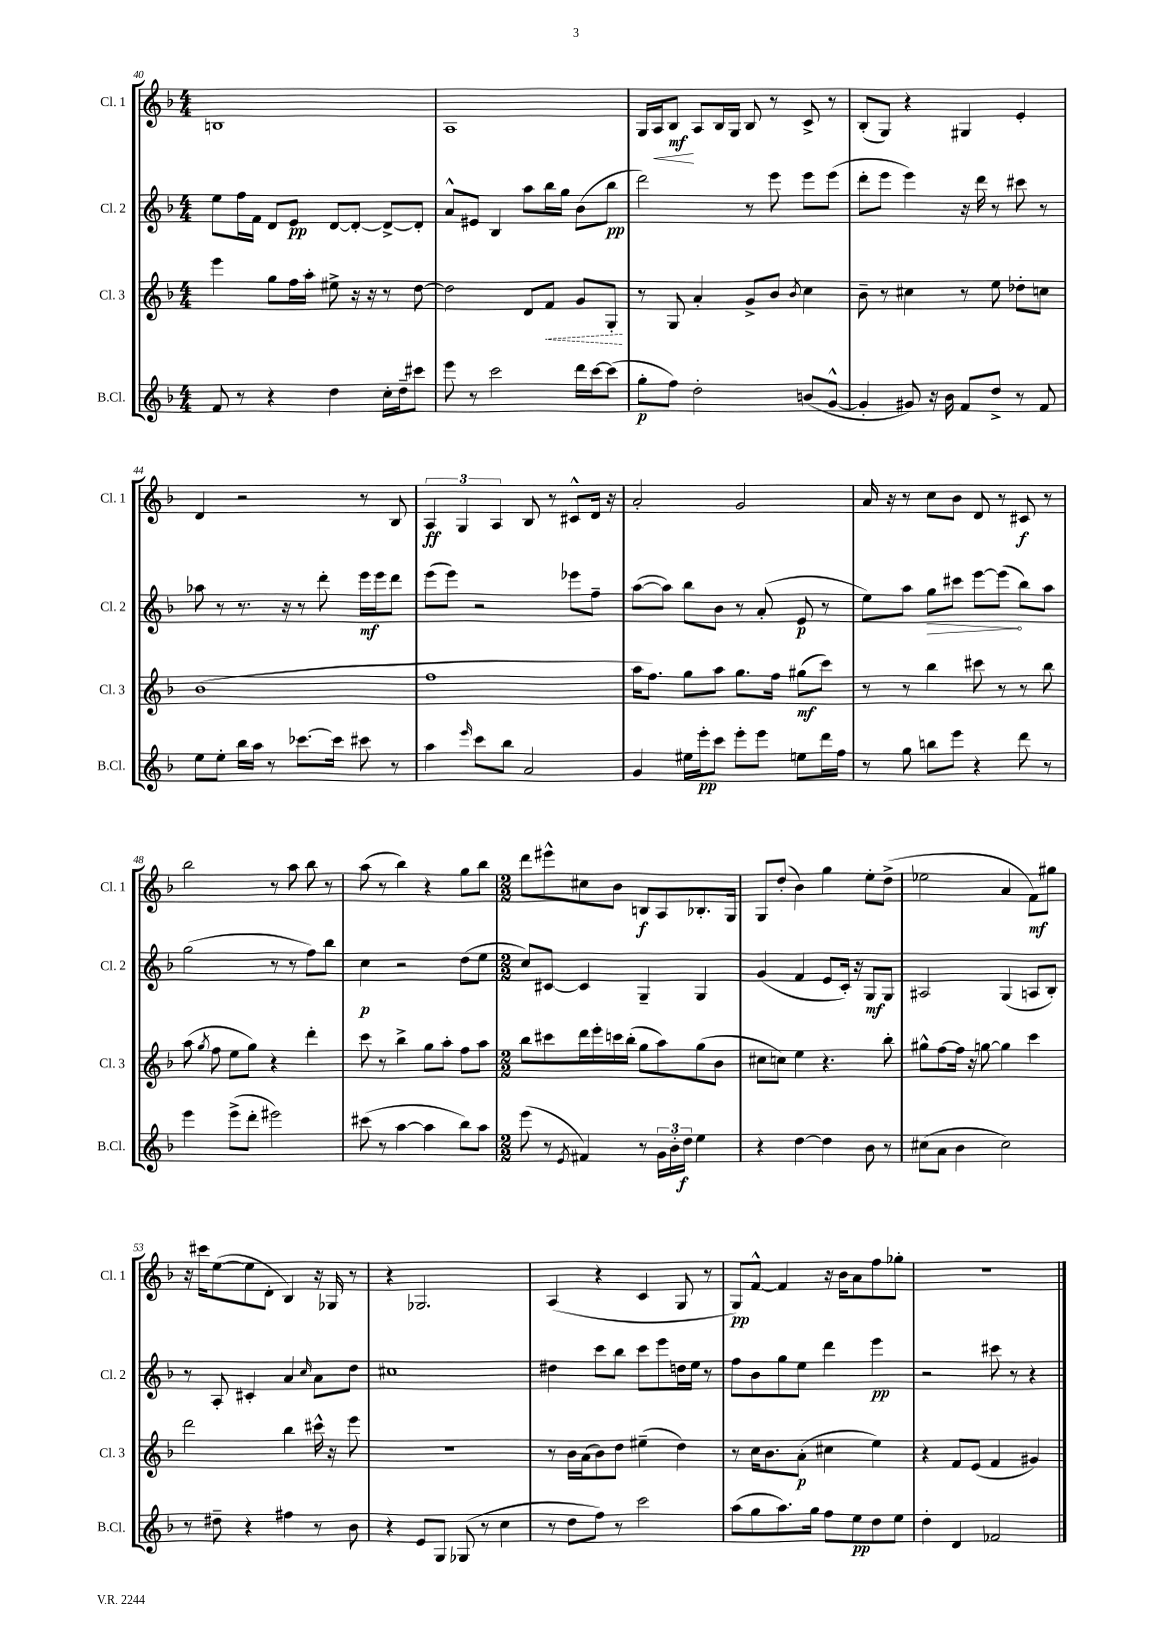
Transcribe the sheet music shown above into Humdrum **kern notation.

**kern	**dynam	**kern	**dynam	**kern	**dynam	**kern	**dynam
*part4	*part4	*part3	*part3	*part2	*part2	*part1	*part1
*staff4	*staff4	*staff3	*staff3	*staff2	*staff2	*staff1	*staff1
*I"B.Cl.	*	*I"Cl. 3	*	*I"Cl. 2	*	*I"Cl. 1	*
*I'B.Cl.	*	*I'Cl. 3	*	*I'Cl. 2	*	*I'Cl. 1	*
*clefG2	*	*clefG2	*	*clefG2	*	*clefG2	*
*k[b-]	*	*k[b-]	*	*k[b-]	*	*k[b-]	*
*M4/4	*	*M4/4	*	*M4/4	*	*M4/4	*
=40	=40	=40	=40	=40	=40	=40	=40
8f/	.	4eee\	.	8ee\L	.	1Bn	.
8r	.	.	.	16ff\L	.	.	.
.	.	.	.	16f\JJ	.	.	.
4r	.	8gg\L	.	8d/L	.	.	.
.	.	16ff\L	.	8e/J	pp	.	.
.	.	16aa'\JJ	.	.	.	.	.
4dd\	.	8ee#X^\	.	[8d/L	.	.	.
.	.	16r	.	8d'/J_	.	.	.
.	.	16r	.	.	.	.	.
16cc'\LL	.	8r	.	8d^/L_	.	.	.
16dd~\J	.	.	.	.	.	.	.
8ccc#X\J	.	[8dd\	.	8d'/J]	.	.	.
=41	=41	=41	=41	=41	=41	=41	=41
8eee\	.	2dd\]	.	8a^^/L	.	1A	.
8r	.	.	.	8e#X/J	.	.	.
2ccc\	.	.	.	4B-/	.	.	.
.	.	8d/L	.	8aa\L	.	.	.
!	!	!	!LO:HP:b	!	!	!	!
.	.	8f/J	<	16bb-\L	.	.	.
.	.	.	.	16gg\JJ	.	.	.
16ddd\LL	.	8g/L	.	(8b-\L	.	.	.
[16ccc\J	.	.	.	.	.	.	.
(8ccc\J]	.	8G'/J	.	8bb-\J	pp	.	.
.	.	.	[	.	.	.	.
=42	=42	=42	=42	=42	=42	=42	=42
8gg'\L	p	8r	.	2ddd\)	.	16G/LL	.
!	!	!	!	!	!	!	!LO:HP:b
.	.	.	.	.	.	16A/J	<
8ff\J)	.	8G/	.	.	.	8B-/J	mf
2dd'\	.	4a'/	.	.	.	8A/L	[
.	.	.	.	.	.	16B-/L	.
.	.	.	.	.	.	16G/JJ	.
.	.	8g^/L	.	8r	.	8B-/	.
.	.	8b-/J	.	8eee\	.	8r	.
.	.	8qb-/	.	.	.	.	.
(8bn/L	.	4cc\	.	8eee\L	.	8c^/	.
[8g^^/J	.	.	.	(8eee\J	.	8r	.
=43	=43	=43	=43	=43	=43	=43	=43
4g'/]	.	8b-~\	.	8ddd'\L	.	(8B-'/L	.
.	.	8r	.	8eee\J	.	8G/J)	.
8g#X/)	.	4cc#X\	.	4eee\)	.	4r	.
16r	.	.	.	.	.	.	.
16b-\	.	.	.	.	.	.	.
8f/L	.	8r	.	16r	.	4G#X/	.
.	.	.	.	16ddd\	.	.	.
8dd^/J	.	8ee\	.	8r	.	.	.
8r	.	8dd-X'\L	.	8ccc#X\	.	4e'/	.
8f/	.	8ccn\J	.	8r	.	.	.
!!LO:LB:g=z
=44	=44	=44	=44	=44	=44	=44	=44
8ee\L	.	(1b-	.	8aa-X\	.	4d/	.
8ee'\J	.	.	.	8r	.	.	.
16bb-\LL	.	.	.	8.r	.	2r	.
16aa\JJ	.	.	.	.	.	.	.
8r	.	.	.	.	.	.	.
.	.	.	.	16r	.	.	.
[8.ccc-X\L	.	.	.	8r	.	.	.
.	.	.	.	8ddd'\	.	.	.
16ccc-\Jk]	.	.	.	.	.	.	.
8ccc#X\	.	.	.	16eee\LL	mf	8r	.
.	.	.	.	16eee\J	.	.	.
8r	.	.	.	8ddd\J	.	8B-/	.
=45	=45	=45	=45	=45	=45	=45	=45
4aa\	.	1ff	.	(8eee\L	.	6A/	ff
.	.	.	.	8eee\J)	.	.	.
.	.	.	.	.	.	6G/	.
16qqeee/	.	.	.	.	.	.	.
8ccc\L	.	.	.	2r	.	.	.
.	.	.	.	.	.	6A/	.
8bb-\J	.	.	.	.	.	.	.
2a/	.	.	.	.	.	8B-/	.
.	.	.	.	.	.	8r	.
.	.	.	.	8eee-X\L	.	8c#X^^/L	.
.	.	.	.	8ff~\J	.	16d/Jk	.
.	.	.	.	.	.	16r	.
=46	=46	=46	=46	=46	=46	=46	=46
4g/	.	16aa\KL	.	([8aa\L	.	2a'/	.
.	.	8.ff\J)	.	.	.	.	.
.	.	.	.	8aa\J])	.	.	.
16ee#X\LL	.	8gg\L	.	8bb-\L	.	.	.
16eee'\J	pp	.	.	.	.	.	.
8ccc\J	.	8aa\J	.	8b-\J	.	.	.
8eee'\L	.	8.gg\L	.	8r	.	2g/	.
8eee\J	.	.	.	(8a'/	.	.	.
.	.	16ff\Jk	.	.	.	.	.
8een\L	.	(8gg#X\L	mf	8e/	p	.	.
16ddd\L	.	8ccc\J)	.	8r	.	.	.
16ff\JJ	.	.	.	.	.	.	.
=47	=47	=47	=47	=47	=47	=47	=47
8r	.	8r	.	8ee\L)	.	16a/	.
.	.	.	.	.	.	16r	.
8gg\	.	8r	.	8aa\J	.	8r	.
!	!	!	!	!	!LO:HP:b	!	!
8bbn\L	.	4bb-\	.	8gg\L	>	8cc\L	.
8eee\J	.	.	.	8ccc#X\J	.	8b-\J	.
4r	.	8ccc#X\	.	[8eee\L	.	8d/	.
.	.	8r	.	(8eee\J]	.	8r	.
8ddd\	.	8r	.	8bb-\L)	]	8c#X/	f
8r	.	8bb-\	.	8aa\J	.	8r	.
!!LO:LB:g=z
=48	=48	=48	=48	=48	=48	=48	=48
4eee\	.	(8aa\	.	(2gg\	.	2bb-\	.
.	.	8qgg/	.	.	.	.	.
.	.	8ff\	.	.	.	.	.
(8eee^\L	.	8ee\L	.	.	.	.	.
8ddd'\J	.	8gg\J)	.	.	.	.	.
2eee#X\)	.	4r	.	8r	.	8r	.
.	.	.	.	8r	.	8aa\	.
.	.	4ddd'\	.	8ff\L)	.	8bb-\	.
.	.	.	.	8bb-\J	.	8r	.
=49	=49	=49	=49	=49	=49	=49	=49
(8ccc#X\	.	8ccc\	.	4cc\	p	(8aa\	.
8r	.	8r	.	.	.	8r	.
[4aa\	.	4bb-^\	.	2r	.	4bb-\)	.
4aa\]	.	8gg\L	.	.	.	4r	.
.	.	8aa'\J	.	.	.	.	.
8bb-\L)	.	8ff\L	.	(8dd\L	.	8gg\L	.
8aa\J	.	8aa\J	.	8ee\J	.	8bb-\J	.
=50	=50	=50	=50	=50	=50	=50	=50
*M2/2	*	*M2/2	*	*M2/2	*	*M2/2	*
(8eee\	.	8bb-\L	.	8cc/L)	.	8ddd\L	.
8r	.	8ccc#X\	.	[8c#X/J	.	8eee#X^^\	.
8qe/	.	.	.	.	.	.	.
4f#X/)	.	16ddd\L	.	4c#/]	.	8cc#X\	.
.	.	16eee'\	.	.	.	.	.
.	.	16cccn\	.	.	.	8b-\J	.
.	.	(16bb-'\JJ	.	.	.	.	.
8r	.	8gg\L	.	4G~/	.	8Bn/L	f
24g\LL	.	8aa\)	.	.	.	8A/	.
24b-'\	.	.	.	.	.	.	.
24dd\JJ	f	.	.	.	.	.	.
4ee\	.	(8gg\	.	4G/	.	8.B-X'/	.
.	.	8b-\J	.	.	.	.	.
.	.	.	.	.	.	16G/Jk	.
=51	=51	=51	=51	=51	=51	=51	=51
4r	.	8cc#X\L	.	(4g/	.	8G/L	.
.	.	8ccn\J)	.	.	.	(8dd'/J	.
[4dd\	.	4ee\	.	4f/	.	4b-\)	.
4dd\]	.	4.r	.	8e/L	.	4gg\	.
.	.	.	.	16c'/Jk)	.	.	.
.	.	.	.	16r	.	.	.
8b-\	.	.	.	8G/L	mf	8ee'\L	.
8r	.	8bb-'\	.	8G/J	.	(8dd^\J	.
=52	=52	=52	=52	=52	=52	=52	=52
(8cc#X\L	.	8gg#X^^\L	.	2A#X/	.	2ee-X\	.
8a\J	.	[8ff\	.	.	.	.	.
4b-\	.	16ff\Jk]	.	.	.	.	.
.	.	16r	.	.	.	.	.
.	.	[8ggn\	.	.	.	.	.
2cc#\)	.	4gg\]	.	(4G/	.	4a/	.
.	.	4ccc\	.	8An/L	.	8f\L)	mf
.	.	.	.	8B-'/J)	.	8gg#X\J	.
!!LO:LB:g=z
=53	=53	=53	=53	=53	=53	=53	=53
8r	.	2ddd\	.	8r	.	16r	.
.	.	.	.	.	.	16ccc#X\KL	.
8dd#X~\	.	.	.	8A'/	.	([8ee\	.
4r	.	.	.	4c#X'/	.	8ee\]	.
.	.	.	.	.	.	8d'\J	.
4ff#X\	.	4bb-\	.	4a/	.	4B-/)	.
.	.	.	.	16qqcc/	.	.	.
8r	.	16ccc#X^^\	.	8a\L	.	16r	.
.	.	16r	.	.	.	16G-X/	.
8b-\	.	8eee\	.	8dd\J	.	8r	.
=54	=54	=54	=54	=54	=54	=54	=54
4r	.	1r	.	1cc#X	.	4r	.
8e/L	.	.	.	.	.	2.G-X/	.
8G/J	.	.	.	.	.	.	.
(8G-X/	.	.	.	.	.	.	.
8r	.	.	.	.	.	.	.
4cc\	.	.	.	.	.	.	.
=55	=55	=55	=55	=55	=55	=55	=55
8r	.	8r	.	4dd#X\	.	(4A/	.
8dd\L	.	16b-\LL	.	.	.	.	.
.	.	(16a\J	.	.	.	.	.
8ff\J)	.	8b-\)	.	8ccc\L	.	4r	.
8r	.	8dd\J	.	8bb-\J	.	.	.
2ccc\	.	(4ee#X~\	.	8ccc\L	.	4c/	.
.	.	.	.	8eee\	.	.	.
.	.	4dd\)	.	16ddn\L	.	8G/	.
.	.	.	.	16ee\JJ	.	.	.
.	.	.	.	8r	.	8r	.
=56	=56	=56	=56	=56	=56	=56	=56
(8aa\L	.	8r	.	8ff\L	.	8G/L)	pp
8gg\	.	16cc\KL	.	8b-\	.	[8f^^/J	.
.	.	8.b-\	.	.	.	.	.
8.aa\)	.	.	.	8gg\	.	4f/]	.
.	.	(8a'\J	p	8ee\J	.	.	.
16gg\Jk	.	.	.	.	.	.	.
8ff\L	.	4cc#X\	.	4ddd\	.	16r	.
.	.	.	.	.	.	16b-\KL	.
8ee\	pp	.	.	.	.	8a\	.
8dd\	.	4ee\)	.	4eee\	pp	8ff\	.
8ee\J	.	.	.	.	.	8gg-X'\J	.
=57	=57	=57	=57	=57	=57	=57	=57
4dd'\	.	4r	.	2r	.	1r	.
4d/	.	8f/L	.	.	.	.	.
.	.	(8e/J	.	.	.	.	.
2f-X/	.	4f/	.	8ccc#X\	.	.	.
.	.	.	.	8r	.	.	.
.	.	4g#X/)	.	4r	.	.	.
==	==	==	==	==	==	==	==
*-	*-	*-	*-	*-	*-	*-	*-
